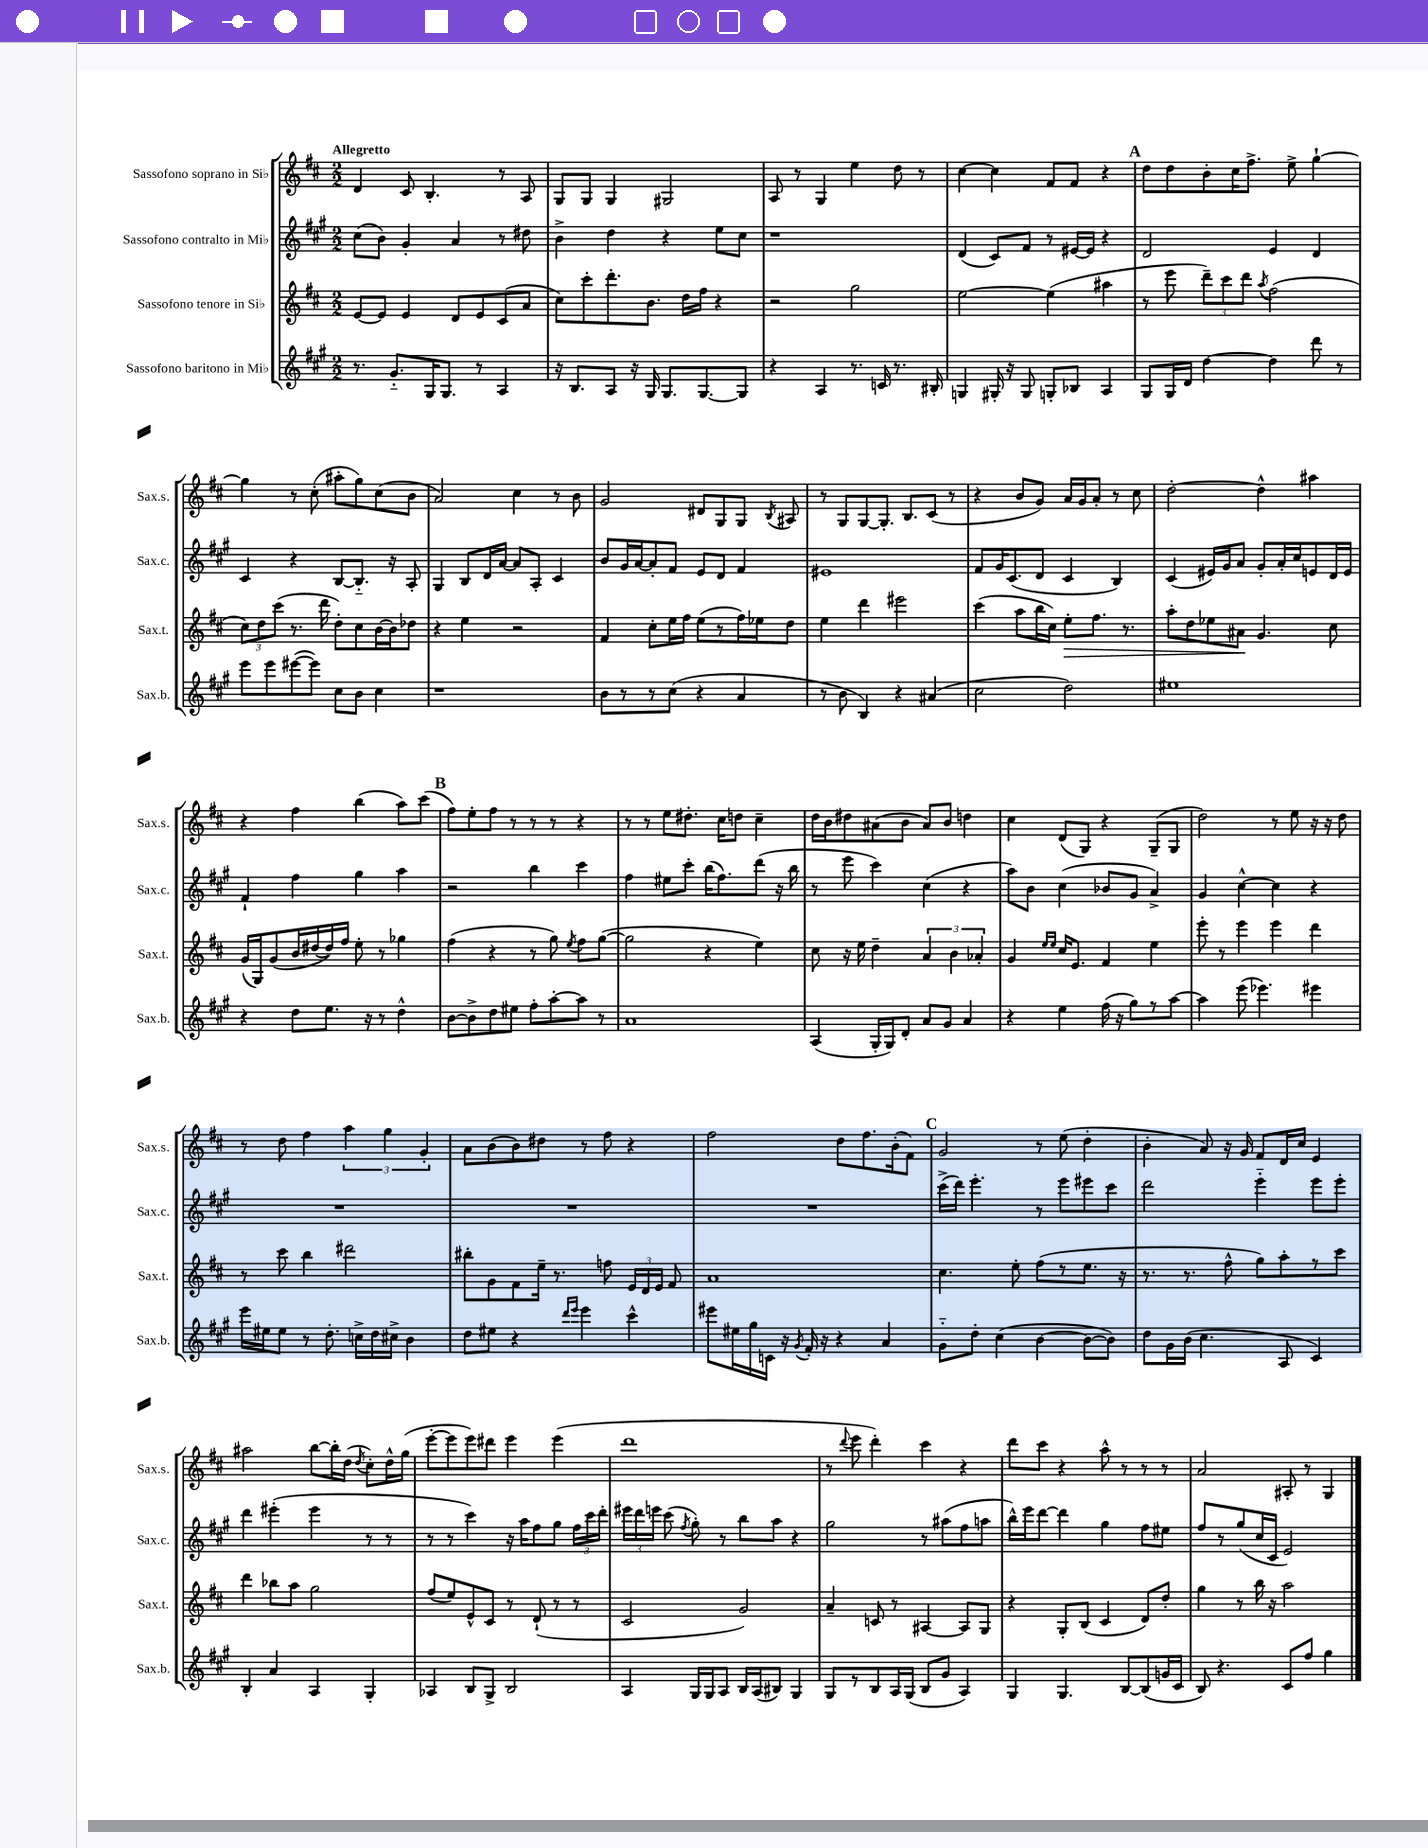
<<
\new StaffGroup <<
\new Staff = "s0" \with { instrumentName = "Sassofono soprano in Sib" shortInstrumentName = "Sax.s." } {
    \clef treble \key d \major \numericTimeSignature \time 2/2 \tempo "Allegretto"
    \autoBeamOff d'4 cis'8 b4.-. r8 a8 |
    g8[ g8] g4 gis2 |
    a8 r8 g4 e''4 d''8 r8 |
    cis''4~ cis''4 fis'8[ fis'8] r4 |
    \mark \markup { \bold "A" } d''8[ d''8 b'8-. cis''16 fis''8.]-> e''8-> g''4~-! |
    g''4 r8 cis''8-.( ais''8[-. g''8) cis''8( b'8] |
    a'2) cis''4 r8 b'8 |
    g'2 dis'8[ g8 g8] \acciaccatura { b8 } ais8 |
    r8 g8[ g8~ g8.]-. b8.[ cis'8]( r8 |
    r4 b'8[ g'8]) a'16[ g'16 a'8]-. r8 cis''8 |
    d''2~-. d''4-^ ais''4 |
    r4 fis''4 b''4( a''8[) cis'''8]( |
    \mark \markup { \bold "B" } fis''8[) e''8-. fis''8] r8 r8 r8 r4 |
    r8 r8 e''8[ dis''8.]-. cis''16[ d''8] cis''4-- |
    d''16[ b'16 dis''8 ais'8( b'8] ais'8[) b'8] d''4 |
    cis''4 d'8[( g8]) r4 g8[--( g8] |
    d''2) r8 e''8 r16 r16 d''8 |
    r8 d''8 fis''4 \tuplet 3/2 { a''4 g''4 g'4-. } |
    a'8[ b'8( b'8) dis''8] r8 fis''8 r4 |
    fis''2 d''8[ fis''8. b'16-.( fis'8]) |
    \mark \markup { \bold "C" } g'2 r8 e''8( d''4-. |
    b'4-. a'8) r16 g'16 fis'8[ d'16 cis''16] e'4 |
    ais''2 b''8[~ b''16-. d''16]( \acciaccatura { d''8 } cis''8[-.) d''16-^ g''16]( |
    e'''8[~-. e'''8 e'''8) dis'''8] e'''4 e'''4( |
    d'''1 |
    r8 \appoggiatura { d'''8 } e'''8 d'''4-.) cis'''4 r4 |
    d'''8[ cis'''8] r4 a''8-^ r8 r8 r8 |
    a'2 ais8-. r8 g4 \bar "|." |
}
\new Staff = "s1" \with { instrumentName = "Sassofono contralto in Mib" shortInstrumentName = "Sax.c." } {
    \clef treble \key a \major \numericTimeSignature \time 2/2
    \autoBeamOff cis''8[( b'8]) gis'4-. a'4 r8 dis''8 |
    b'4-> d''4 r4 e''8[ cis''8] |
    r1 |
    d'4( cis'8[) fis'8] r8 eis'16[~ eis'16] r4 |
    \mark \markup { \bold "A" } d'2 e'4 d'4 |
    cis'4 r4 b8[~ b8.]-_ r16 a8-. |
    gis4 b8[ d'16 a'16]~ a'8[ a8]-. cis'4 |
    b'8[ gis'16 a'16~ a'8-. fis'8] e'8[ d'8] fis'4 |
    eis'1 |
    fis'8[ gis'16 cis'8.( d'8] cis'4 b4) |
    cis'4( eis'16[) gis'16 a'8] gis'8[-. a'16-. cis''16 e'8 d'16 e'16] |
    fis'4-! fis''4 gis''4 a''4 |
    \mark \markup { \bold "B" } r2 b''4 cis'''4 |
    fis''4 eis''8[ cis'''8]-. b''16[( fis''8.) d'''8]( r16 b''16 |
    r8 e'''8 cis'''4) cis''4( r4 |
    a''8[) b'8] cis''4( bes'8[ gis'8] a'4->) |
    gis'4 cis''4~-^ cis''4 r4 |
    R1 |
    R1 |
    R1 |
    \mark \markup { \bold "C" } cis'''16[->( d'''16]) e'''4.-. r8 e'''8[ eis'''8 cis'''8] |
    d'''2 e'''4-_ e'''8[ e'''8]-. |
    d'''4 eis'''4-.( eis'''4 r8 r8 |
    r8 r8 cis'''4) r16 a''16[ fis''8 gis''8] \tuplet 3/2 { fis''16[ cis'''16 d'''16]-. } |
    \tuplet 3/2 { eis'''16[ d'''16 e'''16] } cis'''8( \acciaccatura { fis''8 } gis''8-.) r8 b''8[ a''8] r4 |
    gis''2 r8 ais''8[( fis''8 a''8] |
    b''16[-^) e'''16 d'''8]~ d'''4 gis''4 fis''8[ eis''8] |
    fis''8[ r8 gis''8( cis''16 cis'16] e'2) \bar "|." |
}
\new Staff = "s2" \with { instrumentName = "Sassofono tenore in Sib" shortInstrumentName = "Sax.t." } {
    \clef treble \key d \major \numericTimeSignature \time 2/2
    \autoBeamOff e'8[~ e'8] e'4 d'8[ e'8 cis'8( a'8] |
    cis''8[) cis'''8-. d'''8.-. b'8.] d''16[ fis''16] r4 |
    r2 g''2 |
    e''2~ e''4( ais''4 |
    \mark \markup { \bold "A" } r8 e'''8 \tuplet 3/2 { d'''8[--) cis'''8 d'''8] } \acciaccatura { a''8 } fis''2( |
    \tuplet 3/2 { cis''8[) d''8 cis'''8]( } r8. d'''16 d''8[-.) cis''8 b'16~ b'16 des''8] |
    r4 e''4 r2 |
    fis'4 cis''8[-. e''16 fis''16] e''8[( r8 fis''16) ees''16 d''8] |
    e''4 d'''4 eis'''2 |
    cis'''4( a''8[ b''16 cis''16]) e''8[-.\> fis''8.] r8. |
    a''8[-. d''8 ees''8 ais'8]\! g'4. cis''8 |
    g'16[( g16) g'8( b'16 dis''16~ dis''16) fis''16] e''8-. r8 ges''4 |
    \mark \markup { \bold "B" } fis''4( r4 r8 g''8) \acciaccatura { e''8 } fis''8[ g''8]~( |
    g''2 r4 e''4) |
    cis''8 r16 e''16 d''4-- \tuplet 3/2 { a'4 b'4 aes'4-. } |
    g'4 \grace { e''16[ e''16] } cis''16[ e'8.] fis'4 e''4 |
    e'''8-. r8 e'''4 e'''4 d'''4 |
    r8 cis'''8 b''4 dis'''2 |
    bis''8[-. g'8 fis'8 e''16]-- r8. f''8 \tuplet 3/2 { e'16[ d'16 e'16] } fis'8 |
    a'1 |
    \mark \markup { \bold "C" } cis''4. e''8-. fis''8[( r8 e''8.] r16 |
    r8. r8. fis''8-^ g''8[) a''8-. r8 cis'''8] |
    d'''4 bes''8[ a''8] g''2 |
    fis''8[( e''8) e'8-^ cis'8] r8 d'8-!( r8 r8 |
    cis'2 g'2) |
    a'4-- c'8 r8 ais4~ ais8[ g8] |
    r4 g8[-. b8]( cis'4 d'8[) d''8]-. |
    g''4 r8 b''16 r16 a''2 \bar "|." |
}
\new Staff = "s3" \with { instrumentName = "Sassofono baritono in Mib" shortInstrumentName = "Sax.b." } {
    \clef treble \key a \major \numericTimeSignature \time 2/2
    \autoBeamOff r8. gis'8.[-_ gis16 gis8.] r8 a4 |
    r16 b8.[ a8] r16 gis16 gis8.[ gis8.~ gis8] |
    r4 a4 r8. c'16 r8. bis16-. |
    g4 gis16-. r16 gis8 g8[-. bes8] a4 |
    \mark \markup { \bold "A" } gis8[ gis16 d'16] d''4~ d''4 d'''8 r8 |
    e'''8[ e'''8 eis'''8~( eis'''8]) cis''8[ b'8] cis''4 |
    r1 |
    b'8[ r8 r8 cis''8]( r4 a'4 |
    r8 b'8 b4) r4 ais'4( |
    cis''2 d''2) |
    eis''1 |
    r4 d''8[ e''8.] r16 r8 d''4-^ |
    \mark \markup { \bold "B" } b'8[~ b'8-> d''8 eis''8] fis''8[-. a''8~-. a''8] r8 |
    a'1 |
    a4( gis16[-. gis16) d'8]-. a'8[ gis'8] a'4 |
    r4 e''4 fis''16( r16 gis''8[) r8 a''8]~ |
    a''4 e'''8( ees'''4.) eis'''4 |
    e'''16[ eis''16 eis''8] r8 d''8.-. c''16[-> d''16 cis''16]-> b'4 |
    d''8[ eis''8] r4 \grace { d'''16[ e'''16] } e'''4 cis'''4-^ |
    eis'''8[ eis''16 gis''16 c'16] r16 \acciaccatura { gis'8 } fis'16-. r16 r4 a'4 |
    \mark \markup { \bold "C" } gis'8[-_ d''8]-. cis''4( b'4~ b'8[~ b'8]) |
    d''8[ gis'16 b'16]( cis''4. a8 cis'4) |
    b4-. a'4 a4 gis4-. |
    aes4 b8[ gis8]-> b2 |
    a4 gis16[ gis16 a8] b16[ a16( bis8]) gis4 |
    gis8[ r8 b8 a16 gis16]( b8[ gis'8] a4) |
    gis4 gis4. b8[~ b8( g'16 cis'16] |
    b8) r4. cis'8[ fis''8] gis''4 \bar "|." |
}
>>
>>
\layout { \context { \Score \remove "Bar_number_engraver" } }
